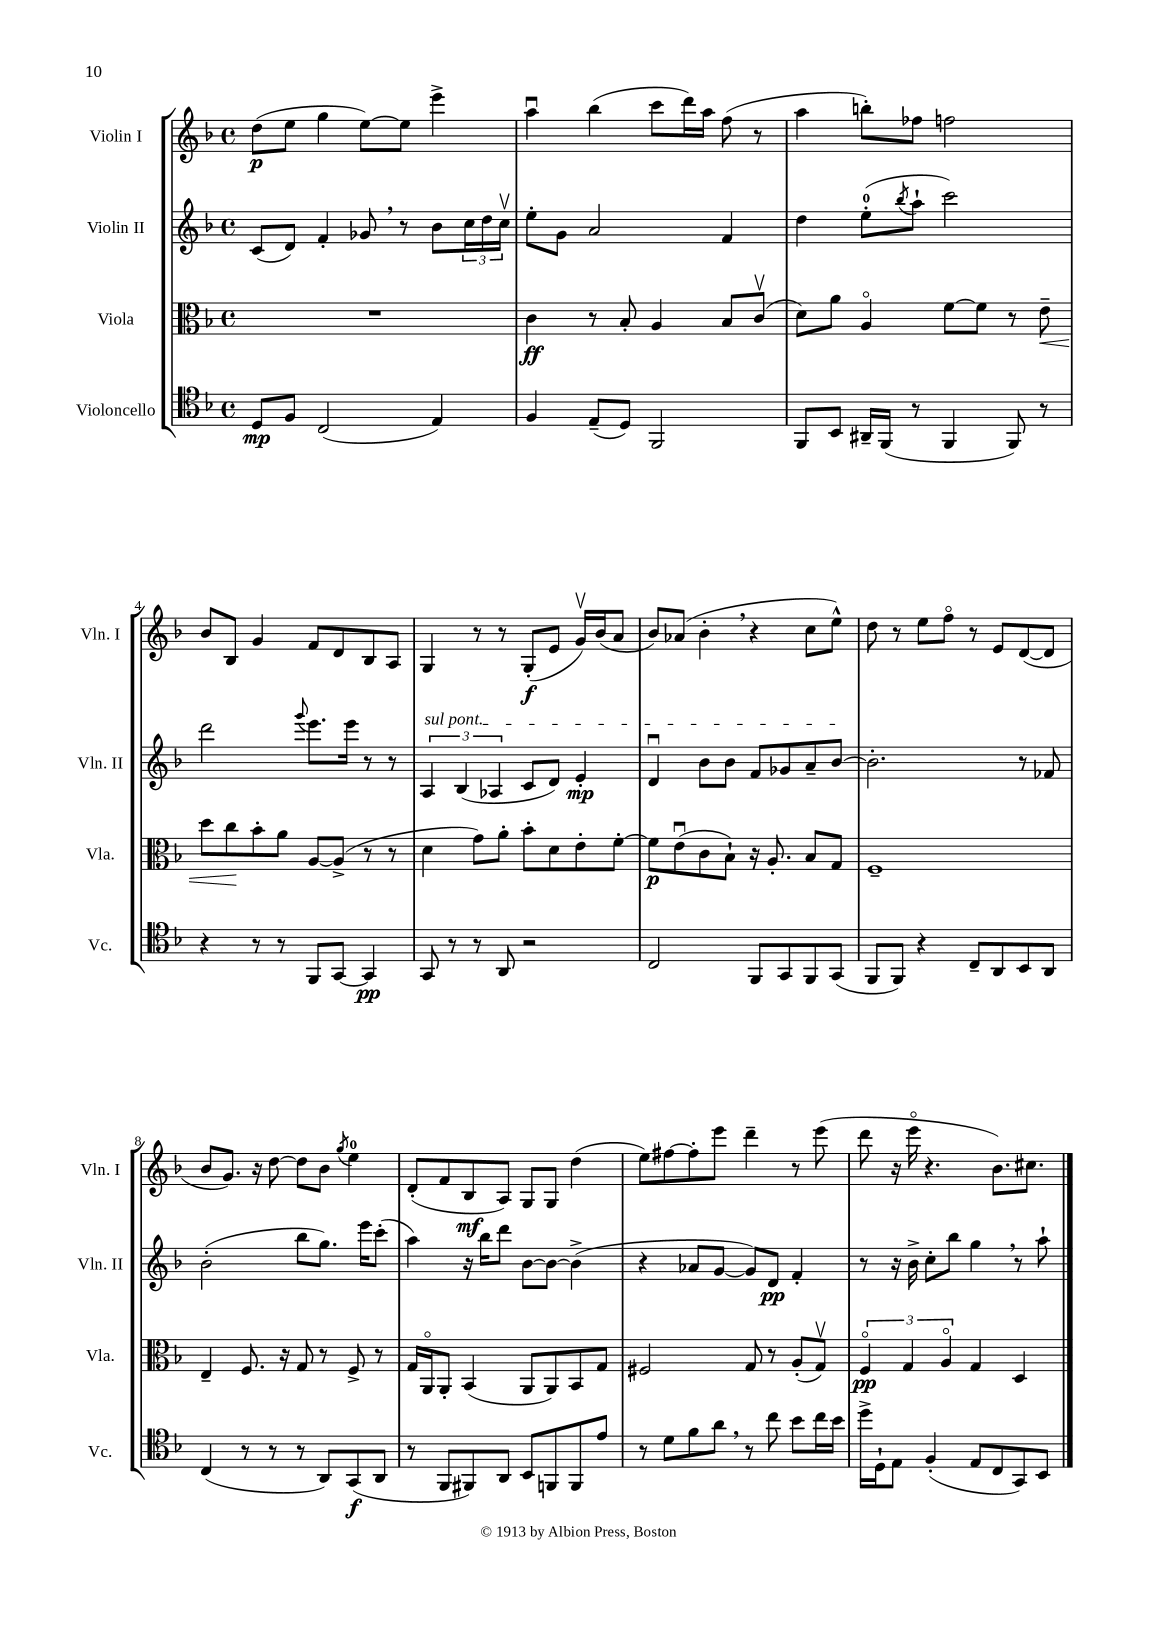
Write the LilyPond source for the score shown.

<<
\new StaffGroup <<
\new Staff = "s0" \with { instrumentName = "Violin I" shortInstrumentName = "Vln. I" } {
    \clef treble \key f \major \defaultTimeSignature \time 4/4
    d''8\p( e''8 g''4 e''8~) e''8 e'''4-> |
    a''4\downbow bes''4( c'''8 d'''16) a''16 f''8( r8 |
    a''4 b''8-.) fes''8 f''2 |
    bes'8 bes8 g'4 f'8 d'8 bes8 a8 |
    g4 r8 r8 g8-.\f( e'8 g'16\upbow) bes'16( a'8 |
    bes'8) aes'8( bes'4-. \breathe r4 c''8 e''8-^) |
    d''8 r8 e''8 f''8\flageolet r8 e'8 d'8~( d'8 |
    bes'8 g'8.) r16 d''8~ d''8 bes'8 \acciaccatura { g''8 } e''4-0 |
    d'8-.( f'8 bes8\mf a8) g8 g8 d''4( |
    e''8) fis''8~ fis''8-. e'''8 d'''4-- r8 e'''8( |
    d'''8 r16 e'''16\flageolet r4. bes'8.) cis''8. \bar "|." |
}
\new Staff = "s1" \with { instrumentName = "Violin II" shortInstrumentName = "Vln. II" } {
    \clef treble \key f \major \defaultTimeSignature \time 4/4
    c'8( d'8) f'4-. ges'8 \breathe r8 bes'8 \tuplet 3/2 { c''16 d''16 c''16\upbow } |
    e''8-. g'8 a'2 f'4 |
    d''4 e''8-0-.( \acciaccatura { bes''8 } a''8-! c'''2) |
    d'''2 \appoggiatura { g'''8 } e'''8. e'''16 r8 r8 |
    \tuplet 3/2 { \once \override TextSpanner.bound-details.left.text = \markup { \italic "sul pont." } a4\startTextSpan bes4( aes4 } c'8 d'8) e'4-.\mp |
    d'4\downbow bes'8 bes'8 f'8 ges'8 a'8-- bes'8~\stopTextSpan |
    bes'2.-. r8 fes'8 |
    bes'2-.( bes''8 g''8.) e'''16 c'''8-.( |
    a''4) r16 bes''16 d'''8 bes'8~ bes'8~ bes'4->( |
    r4 aes'8 g'8~ g'8) d'8\pp f'4-. |
    r8 r16 bes'16-> c''8-. bes''8 g''4 \breathe r8 a''8-! \bar "|." |
}
\new Staff = "s2" \with { instrumentName = "Viola" shortInstrumentName = "Vla." } {
    \clef alto \key f \major \defaultTimeSignature \time 4/4
    R1 |
    c'4\ff r8 bes8-. a4 bes8 c'8\upbow( |
    d'8) a'8 a4\flageolet f'8~ f'8 r8 e'8--\< |
    d''8 c''8\! bes'8-. a'8 a8~ a8->( r8 r8 |
    d'4 g'8) a'8-. bes'8-. d'8 e'8-. f'8~-. |
    f'8\p e'8\downbow( c'8 bes8-!) r16 a8.-. bes8 g8 |
    f1-- |
    e4-- f8. r16 g8 r8 f8-> r8 |
    g16 a,16\flageolet a,8-. bes,4( a,8 a,8) bes,8 g8 |
    fis2 g8 r8 a8-.( g8\upbow) |
    \tuplet 3/2 { f4\flageolet\pp g4 a4\flageolet } g4 d4 \bar "|." |
}
\new Staff = "s3" \with { instrumentName = "Violoncello" shortInstrumentName = "Vc." } {
    \clef tenor \key f \major \defaultTimeSignature \time 4/4
    d8\mp f8 c2( e4) |
    f4 e8--( d8) f,2 |
    f,8 bes,8 ais,16-- f,16( r8 f,4 f,8) r8 |
    r4 r8 r8 f,8 g,8~ g,4\pp |
    g,8 r8 r8 a,8 r2 |
    c2 f,8 g,8 f,8 g,8( |
    f,8 f,8) r4 c8-- a,8 bes,8 a,8 |
    c4( r8 r8 r8 a,8) g,8\f( a,8 |
    r8 f,8 fis,8) a,8 bes,8 f,8 f,8 e'8 |
    r8 d'8 f'8 a'8 \breathe r8 c''8 bes'8 c''16 bes'16 |
    d''16-> d16-! e8 f4-.( e8 c8 g,8) bes,8 \bar "|." |
}
>>
>>
